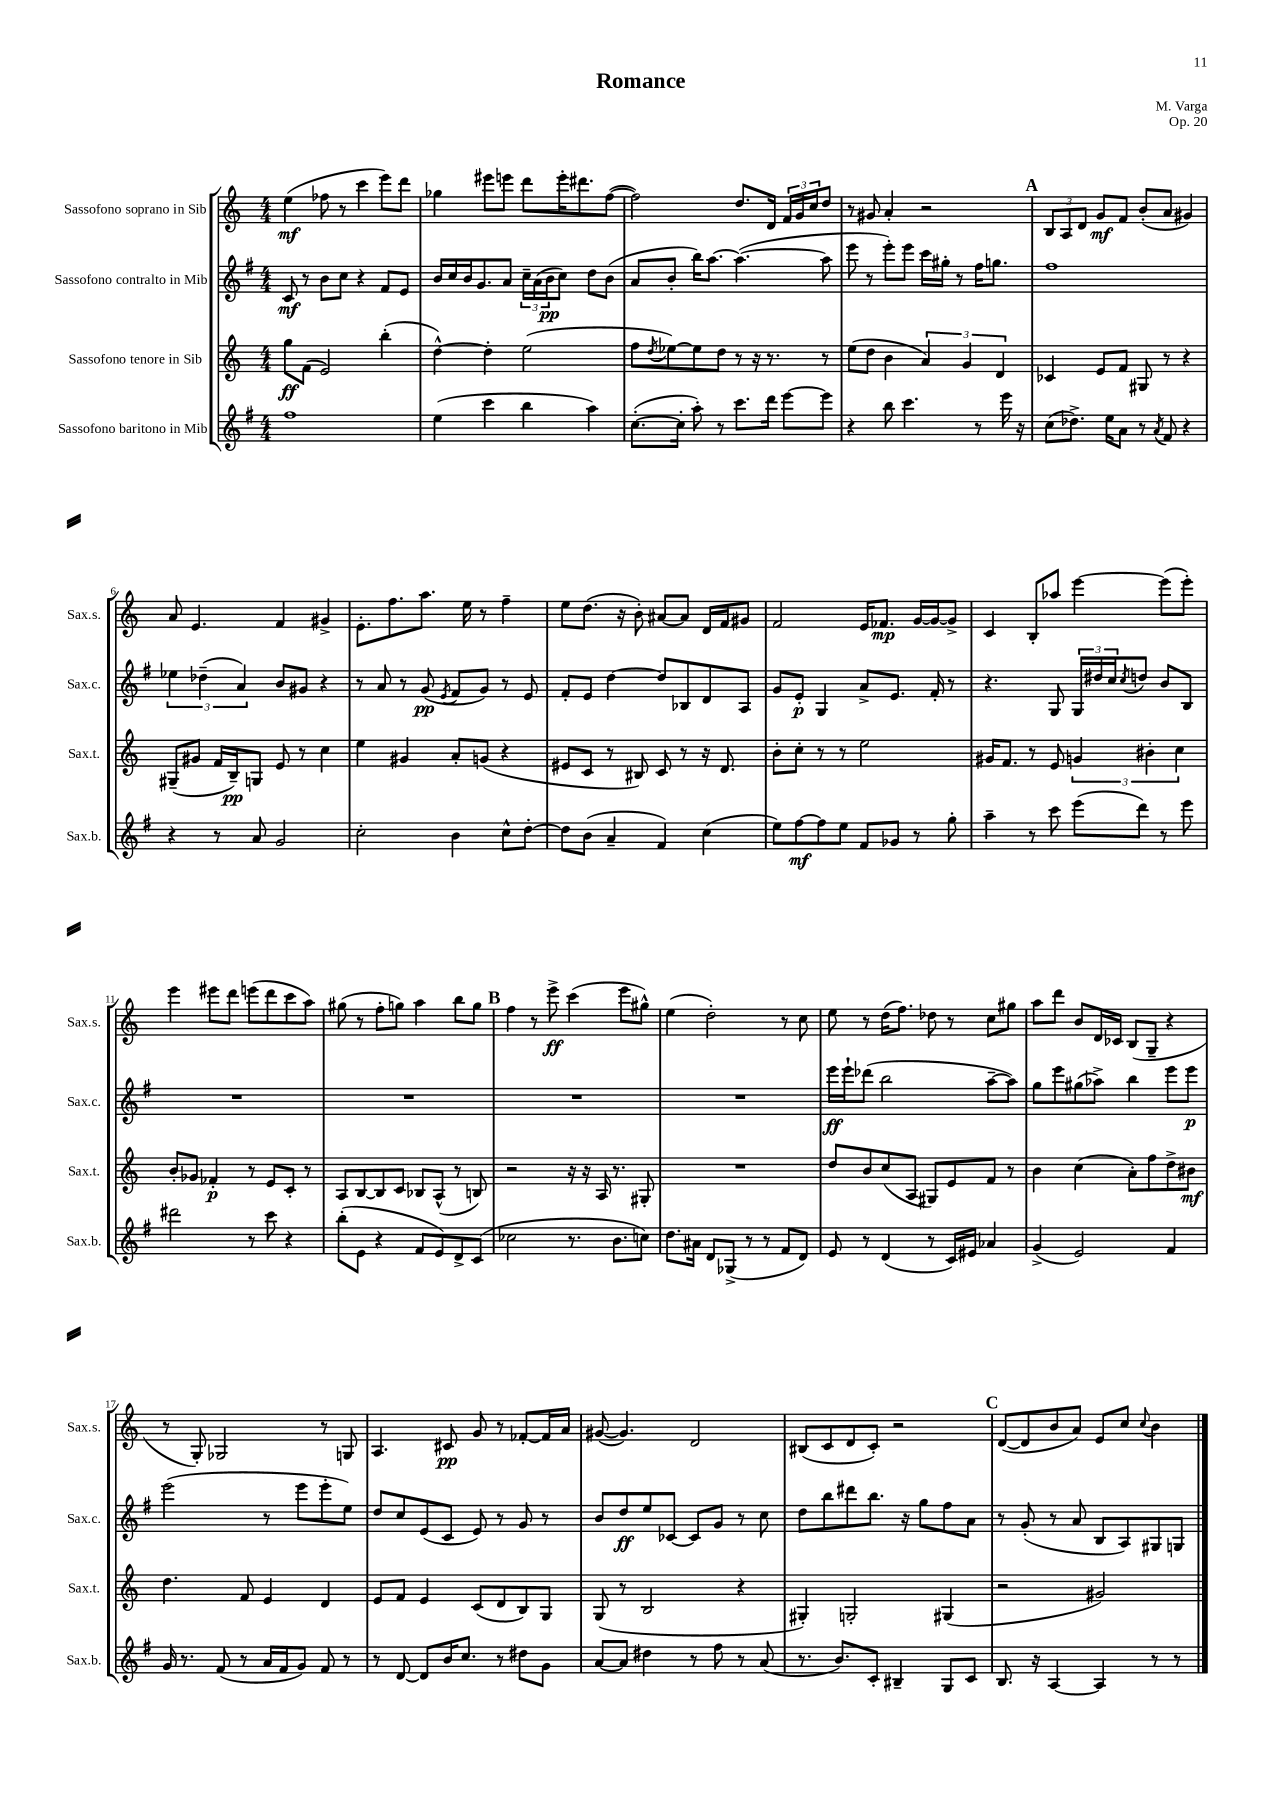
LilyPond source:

\header { title = "Romance" composer = "M. Varga" opus = "Op. 20" }
<<
\new StaffGroup <<
\new Staff = "s0" \with { instrumentName = "Sassofono soprano in Sib" shortInstrumentName = "Sax.s." } {
    \clef treble \key c \major \numericTimeSignature \time 4/4
    e''4\mf( fes''8 r8 c'''4 e'''8) d'''8 |
    ges''4 eis'''8 e'''8 d'''8 e'''16-. dis'''8. f''8~( |
    f''2) d''8. d'16 \tuplet 3/2 { f'16 g'16 c''16 } d''8 |
    r8 gis'8 a'4-. r2 |
    \mark \markup { \bold "A" } \tuplet 3/2 { b8 a8 d'8 } g'8\mf f'8 b'8-.( a'8 gis'4) |
    a'8 e'4. f'4 gis'4-> |
    e'8.-. f''8. a''8. e''16 r8 f''4-- |
    e''8 d''8.( r16 b'8-.) ais'8~ ais'8 d'16 f'16 gis'8 |
    f'2 e'16 fes'8.\mp g'16~ g'16~ g'8-> |
    c'4 b8-. aes''8 e'''4~ e'''8( e'''8-.) |
    e'''4 eis'''8 d'''8 e'''8( d'''8 c'''8 a''8) |
    gis''8( r8 f''8-. g''8) a''4 b''8 g''8 |
    \mark \markup { \bold "B" } f''4 r8 e'''8->\ff c'''4( e'''8 gis''8-^) |
    e''4( d''2-.) r8 c''8 |
    e''8 r8 d''16( f''8.) des''8 r8 c''8 gis''8 |
    a''8 d'''8 b'8 d'16 ces'16 b8( g8-- r4 |
    r8 g8-.) ges2 r8 g8 |
    a4. cis'8\pp g'8 r8 fes'8~-. fes'16 a'16 |
    gis'8~( gis'4.) d'2 |
    bis8( c'8 d'8 c'8-.) r2 |
    \mark \markup { \bold "C" } d'8~( d'8 b'8 a'8) e'8 c''8 \appoggiatura { c''8 } b'4 \bar "|." |
}
\new Staff = "s1" \with { instrumentName = "Sassofono contralto in Mib" shortInstrumentName = "Sax.c." } {
    \clef treble \key g \major \numericTimeSignature \time 4/4
    c'8\mf r8 b'8 c''8 r4 fis'8 e'8 |
    b'16 c''16 b'16 g'8. a'8 \tuplet 3/2 { c''16-- a'16( b'16\pp } c''8) d''8 b'8( |
    a'8 b'8-. b''16) a''8.~ a''4.~( a''8 |
    e'''8 r8 e'''8-.) e'''8 c'''16 gis''16-. r8 fis''16 g''8. |
    \mark \markup { \bold "A" } fis''1 |
    \tuplet 3/2 { ees''4 des''4--( a'4) } b'8 gis'8 r4 |
    r8 a'8 r8 g'8\pp( \acciaccatura { e'8 } fis'8 g'8) r8 e'8 |
    fis'8-. e'8 d''4~ d''8 bes8 d'8 a8 |
    g'8 e'8-.\p g4 a'8-> e'8. fis'16-. r8 |
    r4. g8 \tuplet 3/2 { g16 dis''16 c''16 } \acciaccatura { c''8 } d''8 b'8 b8 |
    R1 |
    R1 |
    \mark \markup { \bold "B" } R1 |
    R1 |
    e'''16\ff e'''16-! des'''8( b''2 a''8~-- a''8) |
    g''8 e'''8 gis''8( aes''8->) b''4 e'''8 e'''8\p |
    e'''2( r8 e'''8 e'''8-. e''8) |
    d''8 c''8 e'8( c'8 e'8) r8 g'8 r8 |
    b'8 d''8\ff e''8 ces'8~ ces'8 g'8 r8 c''8 |
    d''8 b''8 dis'''8 b''8. r16 g''8 fis''8 a'8 |
    \mark \markup { \bold "C" } r8 g'8-.( r8 a'8 b8 a8) gis8 g8 \bar "|." |
}
\new Staff = "s2" \with { instrumentName = "Sassofono tenore in Sib" shortInstrumentName = "Sax.t." } {
    \clef treble \key c \major \numericTimeSignature \time 4/4
    g''8\ff f'8( e'2) b''4-.( |
    d''4~-^) d''4-. e''2( |
    f''8 \acciaccatura { d''8 } ees''8~) ees''8 d''8 r8 r16 r8. r8 |
    e''8( d''8 b'4 \tuplet 3/2 { a'4) g'4 d'4 } |
    \mark \markup { \bold "A" } ces'4 e'8 f'8 gis8 r8 r4 |
    gis8--( gis'8 f'16 b16--\pp) g8 e'8 r8 c''4 |
    e''4 gis'4 a'8-. g'8( r4 |
    eis'8 c'8 r8 bis8) c'8 r8 r16 d'8. |
    b'8-. c''8-. r8 r8 e''2 |
    gis'16 f'8. r8 e'8 \tuplet 3/2 { g'4 bis'4-. c''4 } |
    b'8-. ges'8 fes'4-.\p r8 e'8 c'8-. r8 |
    a8 b8~ b8 c'8 bes8 a8-^( r8 b8) |
    \mark \markup { \bold "B" } r2 r16 r16 a16 r8. gis8-. |
    R1 |
    d''8 b'8 c''8( a8 gis8) e'8 f'8 r8 |
    b'4 c''4( a'8-.) f''8 d''8-> bis'8\mf |
    d''4. f'8 e'4 d'4 |
    e'8 f'8 e'4 c'8( d'8 b8) g8 |
    g8( r8 b2 r4 |
    gis4-.) g2-. gis4( |
    \mark \markup { \bold "C" } r2 gis'2) \bar "|." |
}
\new Staff = "s3" \with { instrumentName = "Sassofono baritono in Mib" shortInstrumentName = "Sax.b." } {
    \clef treble \key g \major \numericTimeSignature \time 4/4
    fis''1 |
    e''4( c'''4 b''4 a''4) |
    c''8.~-.( c''16-. a''8-.) r8 c'''8. d'''16 e'''8~ e'''8 |
    r4 b''8 c'''4. r8 e'''16 r16 |
    \mark \markup { \bold "A" } c''8( des''8.->) e''16 a'8 r8 \acciaccatura { a'8 } fis'8 r4 |
    r4 r8 a'8 g'2 |
    c''2-. b'4 c''8-^ d''8~-. |
    d''8 b'8( a'4-- fis'4) c''4( |
    e''8) fis''8~\mf fis''8 e''8 fis'8 ges'8 r8 g''8-. |
    a''4-- r8 c'''8 e'''8( d'''8) r8 e'''8 |
    dis'''2 r8 c'''8 r4 |
    b''8-.( e'8 r4 fis'8 e'8) d'8-> c'8( |
    \mark \markup { \bold "B" } ces''2 r8. b'8. c''8) |
    d''8. ais'16 d'8 ges8->( r8 r8 fis'8 d'8) |
    e'8 r8 d'4( r8 c'16) eis'16 aes'4 |
    g'4->( e'2) fis'4 |
    g'16 r8. fis'8( r8 a'16 fis'16 g'8) fis'8 r8 |
    r8 d'8~ d'8 b'16 c''8. r8 dis''8 g'8 |
    a'8~ a'8 dis''4 r8 fis''8 r8 a'8( |
    r8. b'8.) c'8-. bis4-- g8 c'8 |
    \mark \markup { \bold "C" } b8. r16 a4~ a4 r8 r8 \bar "|." |
}
>>
>>
